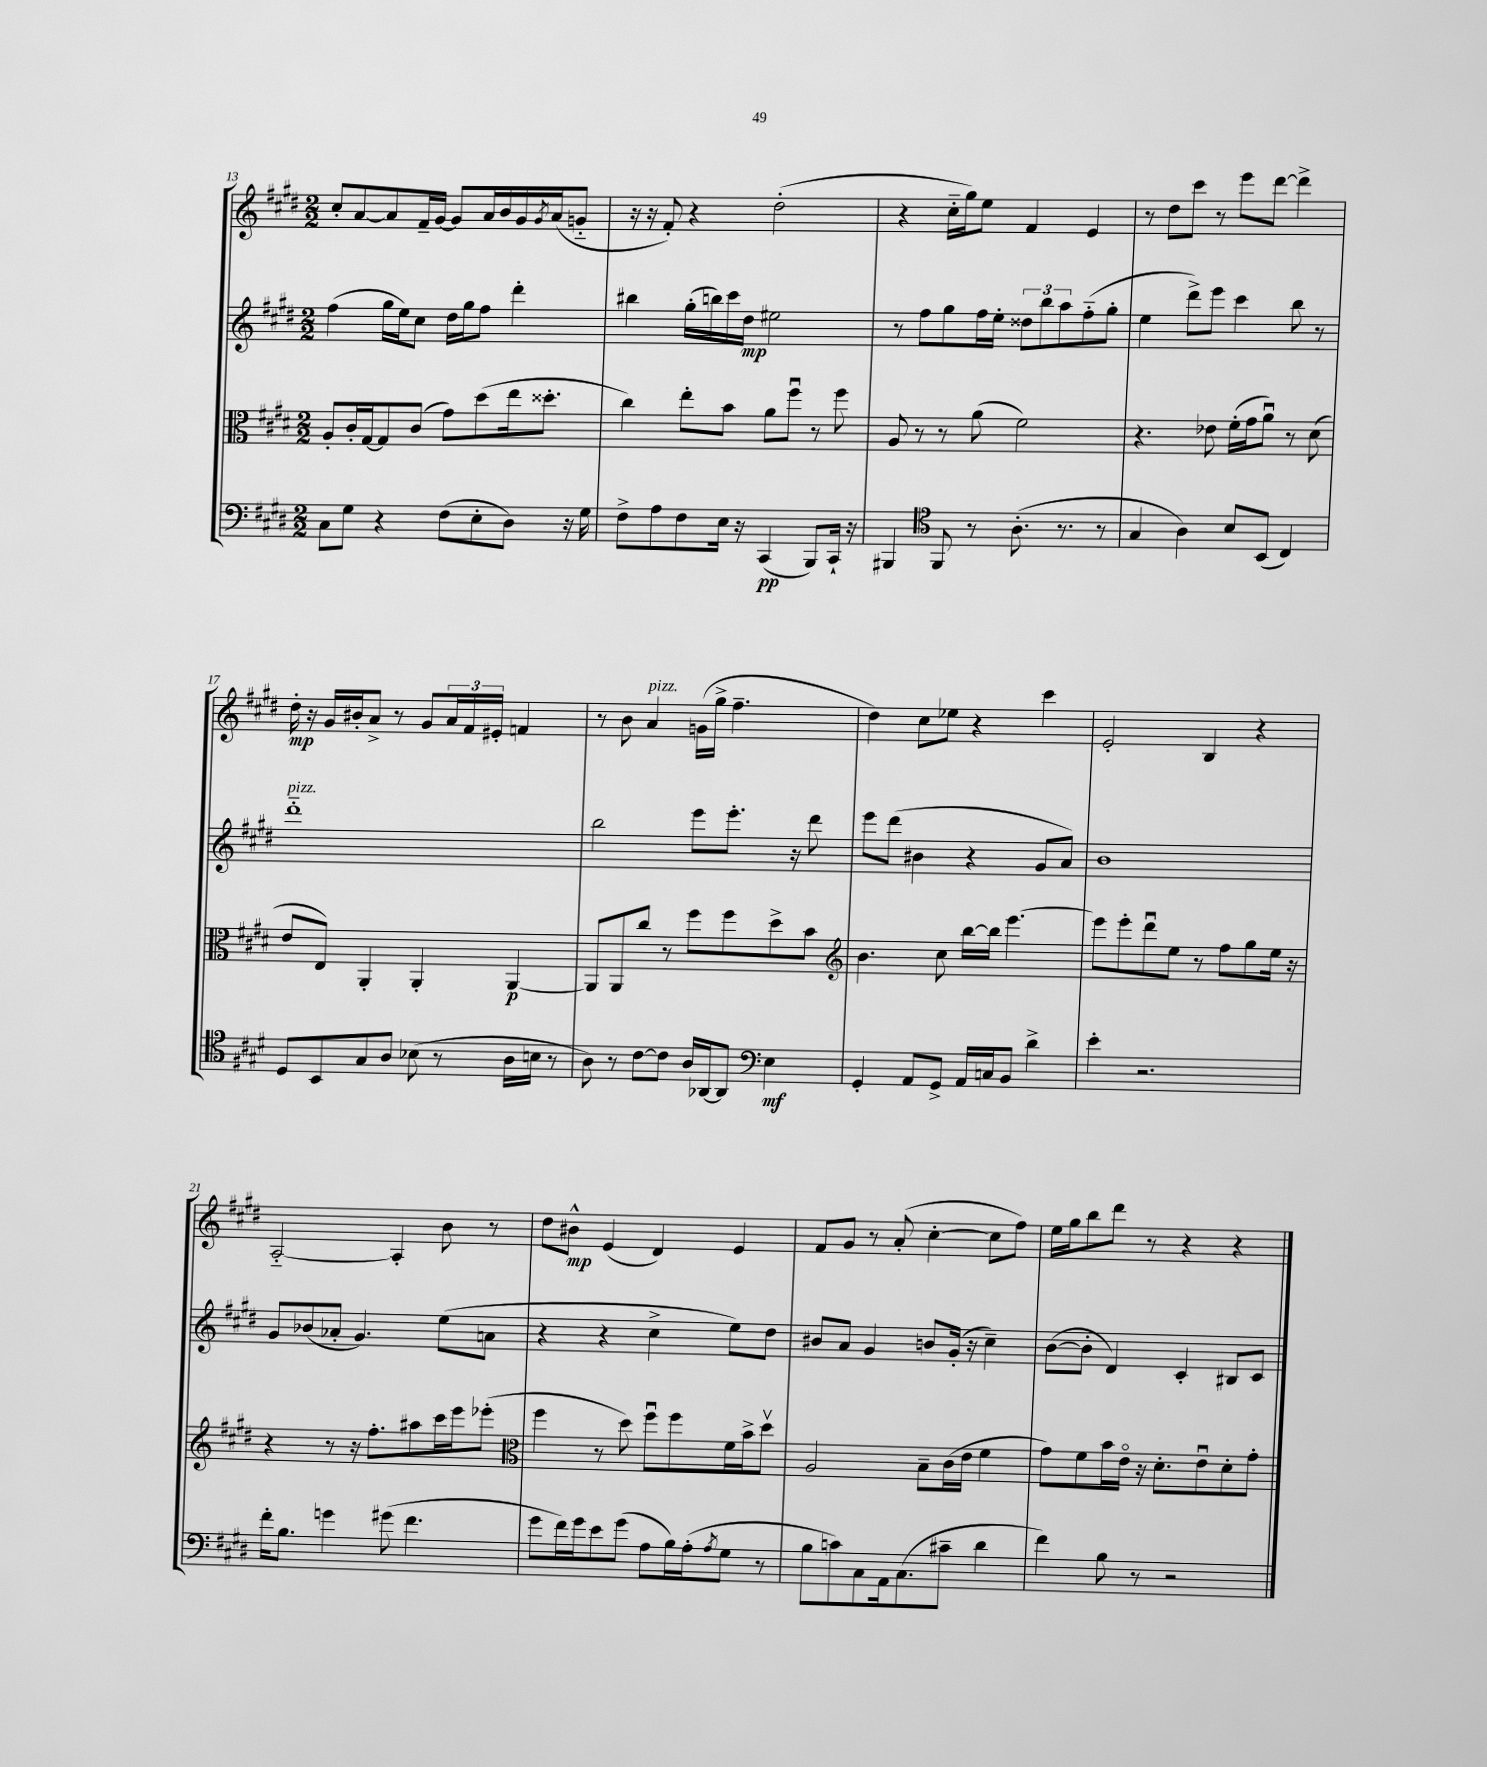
<<
\new StaffGroup <<
\new Staff = "s0" {
    \clef treble \key e \major \numericTimeSignature \time 2/2
    cis''8-. a'8~ a'8 fis'16-- gis'16~ gis'8 a'16 b'16 gis'16 \acciaccatura { gis'8 } a'16( g'8-_ |
    r16 r16 fis'8-.) r4 dis''2-.( |
    r4 cis''16-_ gis''16) e''8 fis'4 e'4 |
    r8 dis''8 cis'''8 r8 e'''8 dis'''8~ dis'''4-> |
    dis''16-.\mp r16 gis'16 bis'16-. a'8-> r8 gis'8 \tuplet 3/2 { a'16 fis'16 eis'16-. } f'4 |
    r8 b'8 a'4^\markup { \italic "pizz." } g'16( gis''16-> fis''4.-- |
    dis''4) cis''8 ees''8 r4 cis'''4 |
    e'2-. b4 r4 |
    a2~-_ a4-. b'8 r8 |
    dis''8 bis'8-^\mp e'4( dis'4) e'4 |
    fis'8 gis'8 r8 a'8-.( cis''4~-. cis''8 fis''8) |
    e''16 gis''16 b''8 dis'''8 r8 r4 r4 \bar "|." |
}
\new Staff = "s1" {
    \clef treble \key e \major \numericTimeSignature \time 2/2
    fis''4( gis''16 e''16) cis''8 dis''16 gis''16 fis''8 dis'''4-. |
    bis''4 gis''16-.( b''16) cis'''16 dis''16\mp eis''2 |
    r8 fis''8 gis''8 fis''16 e''16-. \tuplet 3/2 { disis''8 b''8 a''8 } fis''8-_( gis''8-. |
    e''4 dis'''8->) e'''8 cis'''4 b''8 r8 |
    dis'''1-_^\markup { \italic "pizz." } |
    b''2 e'''8 e'''8.-. r16 dis'''8 |
    e'''8 dis'''8( bis'4 r4 gis'8 a'8) |
    b'1 |
    gis'8 bes'8( aes'8-. gis'4.) e''8( a'8 |
    r4 r4 cis''4-> e''8) dis''8 |
    bis'8 a'8 gis'4 b'8 gis'16-.( r16 cis''4--) |
    b'8~( b'8-. dis'4) cis'4-. bis8 cis'8 \bar "|." |
}
\new Staff = "s2" {
    \clef alto \key e \major \numericTimeSignature \time 2/2
    a8-. cis'16-. gis16~ gis8 cis'8( gis'8) dis''8( e''16 disis''8.-. |
    cis''4) e''8-. b'8 a'8 fis''8\downbow r8 fis''8 |
    a8 r8 r8 a'8( fis'2) |
    r4. ees'8 fis'16-.( gis'16 a'8\downbow) r8 dis'8( |
    e'8 e8) a,4-. a,4-. a,4~\p |
    a,8 a,8 cis''8 r8 fis''8 fis''8 dis''8-> b'8 |
    \clef treble b'4. cis''8 b''16~ b''16 e'''4.~ |
    e'''8 e'''8-. dis'''8\downbow e''8 r8 fis''8 gis''8 e''16 r16 |
    r4 r8 r16 fis''8.-. ais''8 cis'''16 e'''16 ees'''8-.( |
    \clef alto fis''4 r8 dis''8) fis''8\downbow fis''8 fis'16 b'16-> dis''8\upbow |
    a2 b8-- cis'16( e'16 fis'4 |
    gis'8) fis'8 b'16 e'16\flageolet r16 dis'8.-. e'8\downbow dis'8-. gis'8-. \bar "|." |
}
\new Staff = "s3" {
    \clef bass \key e \major \numericTimeSignature \time 2/2
    cis8 gis8 r4 fis8( e8-. dis8) r16 gis16 |
    fis8-> a8 fis8 e16 r16 cis,4\pp( b,,8) cis,16-! r16 |
    bis,,4 \clef tenor fis,8 r8 a8.-.( r8. r8 |
    gis4 a4) b8 b,8( cis4) |
    dis8 b,8 gis8 a8 bes8( r8 a16 b16 r8 |
    a8) r8 cis'8~ cis'8 a16 aes,16~ aes,8 \clef bass e4\mf |
    gis,4-. a,8 gis,8-> a,16 c16 b,8 dis'4-> |
    e'4-. r2. |
    fis'16-. b8. g'4 gis'8( fis'4. |
    gis'8 fis'16) gis'16 e'8 gis'8( a8 b16) a16-.( \acciaccatura { a8 } gis8 r8 |
    b8 c'8) cis8 a,16 cis8.( cis'8-- dis'4 |
    fis'4) b8 r8 r2 \bar "|." |
}
>>
>>
\layout { \context { \Score currentBarNumber = #13 } }
